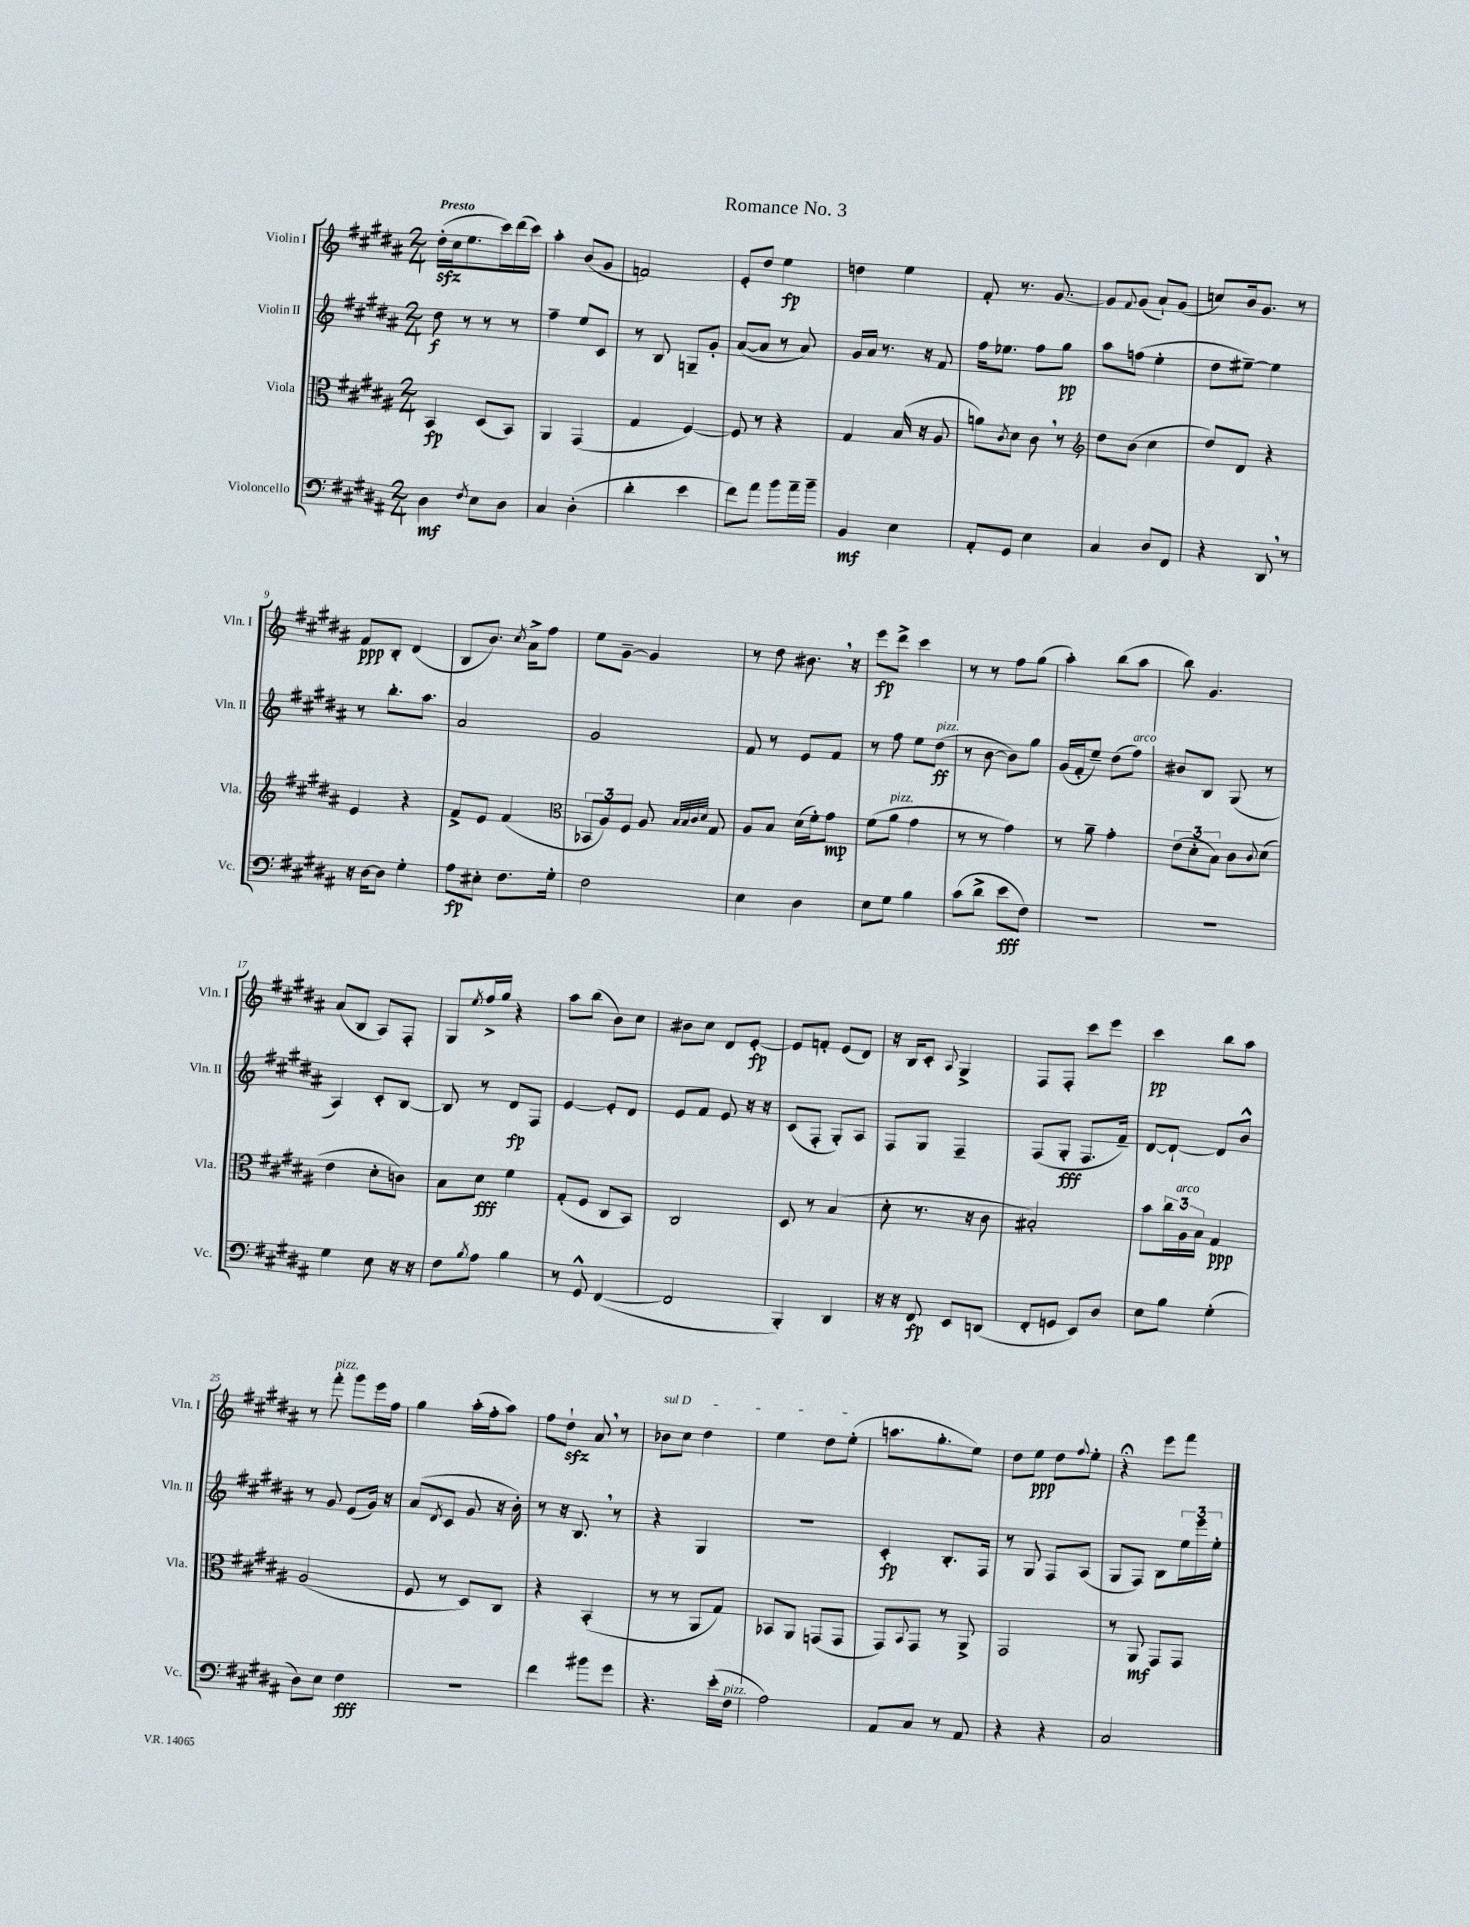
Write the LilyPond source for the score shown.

\header { title = "Romance No. 3" }
<<
\new StaffGroup <<
\new Staff = "s0" \with { instrumentName = "Violin I" shortInstrumentName = "Vln. I" } {
    \clef treble \key b \major \numericTimeSignature \time 2/4 \tempo "Presto"
    dis''16-.\sfz( cis''16 e''8. cis'''16) dis'''16( cis'''16) |
    ais''4-. b'8( gis'8 |
    f'2) |
    e'8-. dis''8 e''4\fp |
    d''4 e''4 |
    fis'8-. r8. gis'8.~ |
    gis'8 \appoggiatura { fis'8 } gis'8( ais'8-!) gis'8( |
    c''8) b'16 gis'8. r8 |
    fis'8\ppp b8-. dis'4( |
    b8 b'8.) \acciaccatura { cis''8 } ais'16-> fis''8 |
    e''8 gis'8~-- gis'4 |
    r8 dis''8 bis'8. \breathe r16 |
    e'''8\fp dis'''8-> cis'''4 |
    r8 r8 fis''8 gis''8( |
    ais''4-.) b''8( ais''8 |
    b''8) gis'4. |
    ais'8( b8 ais8) fis8-. |
    gis8 \acciaccatura { e''8 } fis''16-> gis''16 r4 |
    ais''8 b''8( b'8) cis''8 |
    bis'8 cis''8 dis'8 e'8~-.\fp |
    e'8 f'8-. e'8( dis'8) |
    r16 b16 cis'8-. \appoggiatura { ais8 } gis4-> |
    fis8 fis8-. cis'''8 e'''8 |
    cis'''4\pp b''8 ais''8 |
    r8 fis'''8-.^\markup { \italic "pizz." } gis'''8 e'''16 fis''16 |
    gis''4 ais''16-.( fis''16-. ais''8) |
    fis''8 dis''8-!\sfz ais'8 \breathe r8 |
    \once \override TextSpanner.bound-details.left.text = \markup { \italic "sul D" } bes'8\startTextSpan cis''8 dis''4 |
    e''4 dis''8 e''8-.\stopTextSpan( |
    a''8. gis''8.-. e''8) |
    dis''8 e''8\ppp dis''8 \appoggiatura { fis''8 } e''8-. |
    r4\fermata e'''8 fis'''8 \bar "|." |
}
\new Staff = "s1" \with { instrumentName = "Violin II" shortInstrumentName = "Vln. II" } {
    \clef treble \key b \major \numericTimeSignature \time 2/4
    dis''8\f r8 r8 r8 |
    fis''4-- e''8 cis'8 |
    r8 b8 g8-- gis'8-. |
    ais'8~( ais'8 r8 ais'8) |
    gis'16 ais'16 r8. r16 fis'8 |
    fis''16 ees''8. fis''8 gis''8\pp |
    ais''8 f''8( e''4-. |
    dis''8 eis''8~--) eis''4 |
    r8 b''8.-. ais''8. |
    ais'2 |
    gis'2 |
    fis'8 r8 e'8 fis'8 |
    r8 fis''8 e''8 dis''8\ff^\markup { \italic "pizz." }( |
    r8 b'8~ b'8) gis''8 |
    gis'16( fis'16-. e''8--) dis''8( fis''8^\markup { \italic "arco" }) |
    bis'8 b8 gis8( r8 |
    ais4) cis'8-. b8~ |
    b8 r8 dis'8\fp fis8 |
    e'4~ e'8-. dis'8 |
    e'8 fis'8 e'8 r16 r16 |
    cis'8( fis8-. gis8-.) ais8 |
    fis8 gis8 fis4-- |
    fis8( gis8-.\fff fis8. fis'16--) |
    dis'8~ dis'8~-! dis'8 b'8-^ |
    r8 gis'8 e'8( gis'16) r16 |
    ais'8( \acciaccatura { dis'8 } cis'8 gis'8 r16 b'16-.) |
    r8 r16 b8. \breathe r8 |
    r4 gis4 |
    r2 |
    cis'4-.\fp b8.-. fis16 |
    r8 gis8 fis8 ais8( |
    gis8 fis8) b8 \tuplet 3/2 { e''16 e'''16 e''16-. } \bar "|." |
}
\new Staff = "s2" \with { instrumentName = "Viola" shortInstrumentName = "Vla." } {
    \clef alto \key b \major \numericTimeSignature \time 2/4
    b,4\fp dis8( b,8) |
    ais,4 gis,4( |
    gis4 fis4~) |
    fis8 r8 r4 |
    gis4 b16( r16 ais8 |
    a'8) \acciaccatura { cis'8 } dis'8 cis'8 \breathe r8 |
    \clef treble dis''8 b'8( cis''4 |
    dis''8) dis'8 r4 |
    e'4 r4 |
    fis'8-> e'8 fis'4( |
    \clef alto \tuplet 3/2 { bes,8 ais8) fis8 } ais8 \grace { b32 b32 cis'32 dis'32 } gis8 |
    ais8 b8 dis'16( fis'16-.) gis'8\mp |
    fis'8( ais'8^\markup { \italic "pizz." } gis'4 |
    r8 r8 gis'4) |
    r8 ais'8-- gis'4-. |
    \tuplet 3/2 { e'8( dis'8-. b8) } cis'8 \appoggiatura { cis'8 } dis'8( |
    e'4 dis'8-. c'8) |
    b8 dis'8\fff fis'4 |
    gis8-.( fis8 cis8 b,8) |
    cis2 |
    dis8 r8 b4( |
    dis'8-. r8. r16 cis'8 |
    bis2-.) |
    b'8 \tuplet 3/2 { cis''16 ais16^\markup { \italic "arco" } b16 } gis4\ppp |
    ais2( |
    fis8 r8 dis8) cis8 |
    r4 b,4-.( |
    r8 r8 ais,8 gis8) |
    bes,8 ais,8 g,8( g,8 |
    gis,8) \appoggiatura { b,8 } gis,8 r8 ais,8-> |
    gis,2 |
    r8 ais,8\mf gis,8 gis,8 \bar "|." |
}
\new Staff = "s3" \with { instrumentName = "Violoncello" shortInstrumentName = "Vc." } {
    \clef bass \key b \major \numericTimeSignature \time 2/4
    dis4\mf \acciaccatura { fis8 } e8 dis8 |
    cis4 dis4-.( |
    dis'4-. e'4 |
    fis'8) ais'8 b'8 ais'16-- b'16-- |
    b,4\mf e4 |
    ais,8-. gis,8 e4 |
    cis4 dis8 fis,8 |
    r4 dis,8 \breathe r8 |
    r16 dis16~ dis8 gis4-. |
    ais8\fp eis8-. fis8. gis16-. |
    fis2 |
    e4 dis4 |
    e8 gis8 b4 |
    cis'8( dis'8-> e'8\fff fis8) |
    R2 |
    R2 |
    gis4 e8 r16 r16 |
    fis8 \acciaccatura { b8 } ais8 b4 |
    r8 gis,8-^ fis,4~( |
    fis,2 |
    b,,4-.) dis,4 |
    r16 r16 fis,8\fp e,8 d,8( |
    fis,8-. g,8 e,8) dis8 |
    e8 b8 gis4-.( |
    dis8) e8 fis4\fff |
    R2 |
    fis'4 bis'8 gis'8 |
    r4. e'16-.( fis16^\markup { \italic "pizz." } |
    ais2) |
    ais,8 cis8 r8 ais,8 |
    r4 r4 |
    cis2 \bar "|." |
}
>>
>>
